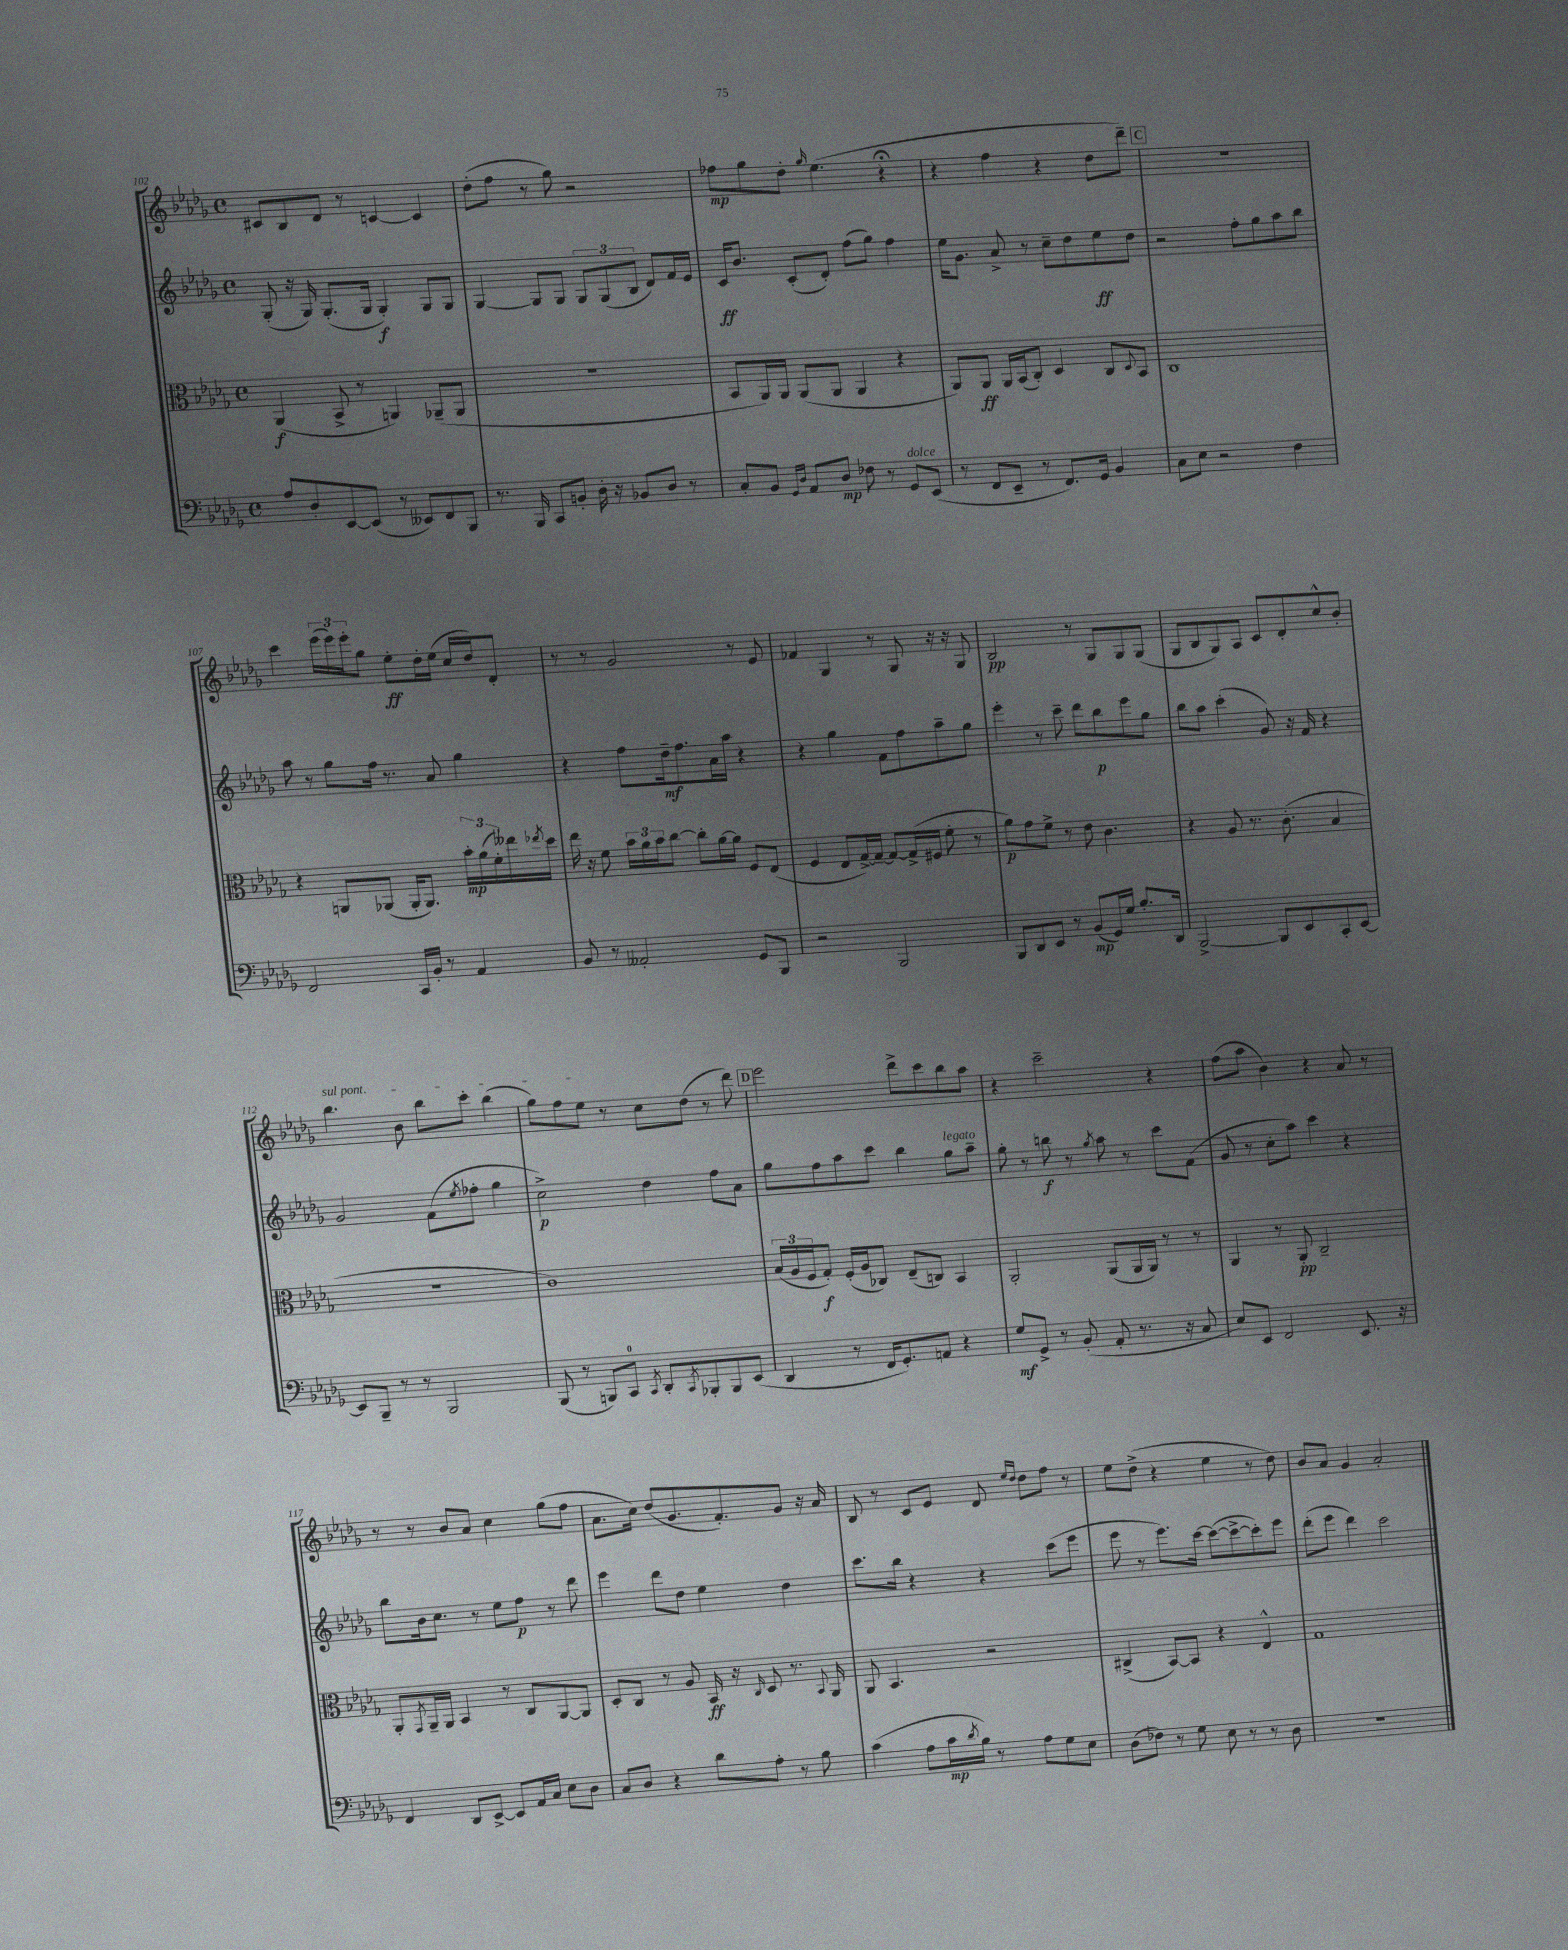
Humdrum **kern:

**kern	**kern	**kern	**kern
*staff4	*staff3	*staff2	*staff1
*clefF4	*clefC3	*clefG2	*clefG2
*k[b-e-a-d-g-]	*k[b-e-a-d-g-]	*k[b-e-a-d-g-]	*k[b-e-a-d-g-]
*M4/4	*M4/4	*M4/4	*M4/4
*met(c)	*met(c)	*met(c)	*met(c)
8A-	(4AA-	(8G-'	8c#
8D-'	.	16r	8B-
.	.	16G-)	.
[8EE-	8BB-^	(8.G-'	8d-
(8EE-]	8r	.	8r
.	.	16G-	.
8r	4AA)	4G-')	[4c
8EE--)	.	.	.
8FF	(8AA-~	8G-	4c]
8BBB-	8AA-	8G-	.
=	=	=	=
8.r	1r	[4G-	(8dd-'
.	.	.	8ff
16BBB-	.	.	.
8CC	.	8G-]	8r
8BB'	.	8G-	8gg-)
16D-'	.	12G-	2r
16r	.	.	.
.	.	(12G-	.
8BB-	.	.	.
.	.	12B-	.
8D-	.	8d-)	.
8r	.	16f	.
.	.	16e-	.
=	=	=	=
8C'	8BB-	16c	8ff-
.	.	8.b-	.
8BB-	16AA-)	.	8gg-
.	16AA-	.	.
16qqGG-	.	.	.
16qqD-	.	.	.
8AA-	(8AA-	(8c'	8dd-'
.	.	.	16qqgg-
8D-	8AA-	8d-')	(4.ee-
8F-	4AA-	(8ff	.
8r	.	8gg-)	.
8GG-	4r	4ff	4r;
(8EE-	.	.	.
=	=	=	=
8r	8AA-)	16ee-	4r
.	.	8.g-	.
8FF	8AA-	.	.
8EE-~	16AA-	8a-^	4ff
.	(16BB-	.	.
8r	8C')	8r	.
8.FF)	4D-	8cc~	4r
.	.	8dd-	.
16GG-	.	.	.
4BB-	8C	8ee-	8dd-
.	8qqD-	.	.
.	8BB-	8dd-	8ddd-~)
=	=	=	=
8C	1C	2r	1r
8E-	.	.	.
2r	.	.	.
.	.	8ff'	.
.	.	8gg-	.
4F	.	8aa-	.
.	.	8bb-	.
=	=	=	=
2FF	4r	8aa-	4ccc
.	.	8r	.
.	8AA	8gg-	(24eee-
.	.	.	24eee-)
.	.	.	24eee-'
.	(8AA-	16ff	8gg-
.	.	8.r	.
16CC	16AA-'	.	8ee-'
16BB-'	8.AA-)	.	.
8r	.	8a-	16dd-'
.	.	.	(16ee-
4AA-	24b-'	4gg-	16cc
.	(24a-	.	.
.	.	.	16dd-)
.	24f')	.	.
.	16ee--	.	8d-'
.	8qee-	.	.
.	16dd-	.	.
=	=	=	=
8BB-	16ee-	4r	8r
.	16r	.	.
8r	8f	.	8r
2AA--'	24b-	8ff	2g-
.	24a-	.	.
.	24b-	.	.
.	[8cc	16dd-~	.
.	.	8.ff	.
.	8cc']	.	.
.	[16a-	16a-	.
.	16a-]	16aa-	.
8GG-	8F	4r	8r
8BBB-	(8E-	.	8e-
=	=	=	=
2r	4F	4r	4f-
.	8E-	4gg-	4G-
.	[16G-^)	.	.
.	16G-~_	.	.
2BBB-	8G-_	8f	8r
.	(16G-^]	8ff	8G-
.	16F#	.	.
.	8f'	8aa-~	16r
.	.	.	16r
.	8r	8gg-	8G-
=	=	=	=
8BBB-	8a-)	4eee-'	2B-
8DD-	8g-	.	.
8EE-	8f^	8r	.
8r	8r	8ccc~	.
(8BB-	8e-	8ddd-	8r
16GG-)	4.c	8bb-	8G-
16G-	.	.	.
8.B-'	.	8eee-	8G-
.	.	8gg-	(8G-
16DD-	.	.	.
=	=	=	=
[2BBB-^	4r	8bb-	8G-
.	.	8aa-	8B-
.	8A-	(4ccc'	8G-)
.	8.r	.	8A-
8BBB-]	.	8g-)	8c
.	(8.c'	.	.
8EE-	.	16r	8d-'
.	.	16f	.
8CC'	4B-	4r	8cc^^
[8EE-	.	.	8b-'
=	=	=	=
8EE-]	1r	2g-	4.bb-
8BBB-~	.	.	.
8r	.	.	.
8r	.	.	8b-
2BBB-	.	(8f	8bb-
.	.	8qee-	.
.	.	8ff-'	8ccc'
.	.	4gg-	(4bb-
=	=	=	=
(8BBB-	1c)	2cc^)	8gg-)
8r	.	.	8ff
8BBB)	.	.	8ee-
8CC	.	.	8r
8qCC	.	.	.
8DD-'	.	4dd-	8cc
8qCC	.	.	.
8BBB-'	.	.	(8dd-
8BBB-	.	8ff	8r
(8EE-	.	8a-	8ddd-)
=	=	=	=
4DD-	(24B-	8gg-	2eee-
.	24A-	.	.
.	24F	.	.
.	8G-')	8ff	.
8r	(16F'	8aa-	.
.	16A-	.	.
16FF	8C-)	8ccc	.
8.GG-')	.	.	.
.	(8E-~	4bb-	8ddd-^
8AA	8C)	.	8ccc
4r	4BB-	8gg-	8bb-
.	.	8aa-~	8aa-
=	=	=	=
8G-	2AA-'	8gg-'	4r
8GG-^	.	8r	.
8r	.	8bb	2ccc~
(8BB-'	.	8r	.
.	.	8qgg-	.
8AA-'	(8AA-	8aa-	.
8.r	16AA-	8r	.
.	16AA-)	.	.
.	8r	8ccc	4r
16r	.	.	.
8C	8r	(8f	.
=	=	=	=
8E-)	4AA-	8g-	(8ff
8EE-	.	8r	8aa-
2FF	8r	8cc'	4b-)
.	8AA-'	8aa-)	.
.	2C~	4ccc	4r
8.EE-	.	4r	8a-
.	.	.	8r
16r	.	.	.
=	=	=	=
4FF	8AA-'	8bb-	8r
.	8qGG-	.	.
.	16AA-~	16b-	8r
.	16AA-	8.cc	.
8DD-	4BB-	.	8b-
[8EE-^	.	8r	8a-
8EE-]	8r	8ee-	4cc
16AA-	8C	8ff	.
16C	.	.	.
8E-	[8AA-	8r	(8gg-
8D-	8AA-]	8ddd-	8ff
=	=	=	=
8C	8D-'	4eee-	8.a-
8D-	8C	.	.
.	.	.	16cc)
4r	8r	8ddd-	(8dd-
.	8A-	8dd-	8.g-
8d-	16BB-	4ee-	.
.	16r	.	8.f')
.	16qqC	.	.
8A-'	8D-	.	.
8r	8.r	4dd-	8g-
8B-	.	.	16r
.	8qqBB-	.	.
.	16AA-	.	16a-
=	=	=	=
(4c	8AA-	8.ccc	8B-
.	4.BB-	.	8r
.	.	16bb-	.
8A-	.	4r	8c
16c	.	.	8e-
8qd-	.	.	.
16B-)	.	.	.
8r	2r	4r	8d-
.	.	.	16qqee-
.	.	.	16qqdd-
8A-	.	.	8dd-
8G-	.	(8ccc	8ff
8E-	.	8eee-	8r
=	=	=	=
(8D-	(4C#^	8eee-	8ee-
8F-)	.	8r	(8dd-^
8r	[8BB-)	8.eee-)	4r
8G-	8BB-]	.	.
.	.	[16ccc	.
8E-	4r	(8ccc_	4ee-
8r	.	8ccc^_	.
8r	4E-^^	8ccc'])	8r
8D-	.	8eee-	8dd-)
=	=	=	=
1r	1G-	(8ddd-'	8b-
.	.	8eee-	8a-
.	.	4ddd-)	4g-
.	.	2ccc	2a-'
==	==	==	==
*-	*-	*-	*-
